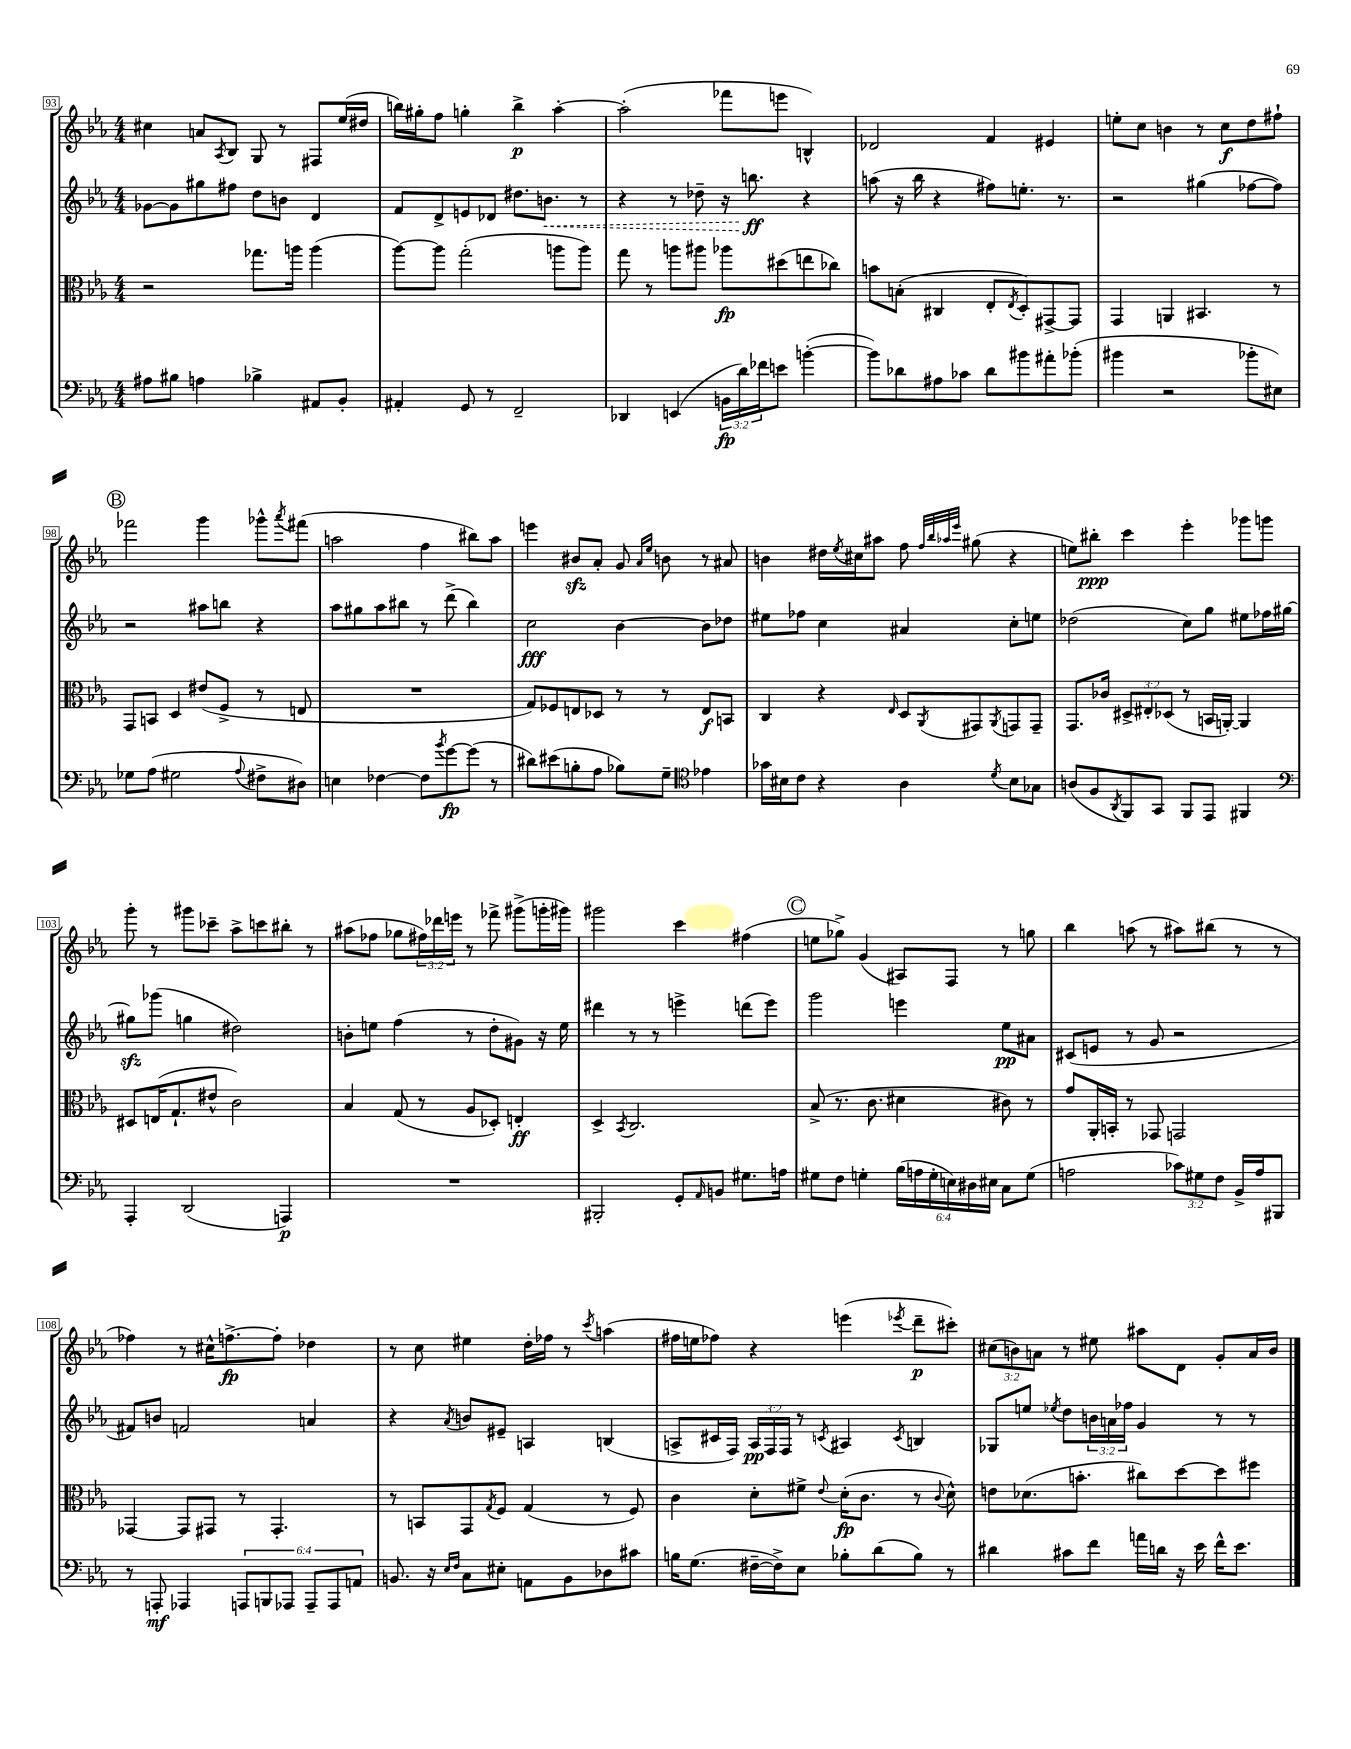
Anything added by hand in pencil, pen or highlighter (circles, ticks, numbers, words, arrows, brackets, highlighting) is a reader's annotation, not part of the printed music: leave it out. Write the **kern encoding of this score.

**kern	**kern	**kern	**kern
*staff4	*staff3	*staff2	*staff1
*clefF4	*clefC3	*clefG2	*clefG2
*k[b-e-a-]	*k[b-e-a-]	*k[b-e-a-]	*k[b-e-a-]
*M4/4	*M4/4	*M4/4	*M4/4
8A#	2r	[8g-	4cc#
8B#	.	8g-]	.
4A	.	8gg#	8a
.	.	.	8qA-
.	.	8ff#	8B-
4B-^	8.gg-	8dd	8G
.	.	8b	8r
.	16aa	.	.
8AA#	(4aa	4d	8F#
8BB-'	.	.	(16ee-
.	.	.	16dd#
=	=	=	=
4AA#'	[8aa-)	8f	16bb)
.	.	.	16gg#'
.	8aa-]	8d^	8ff
8GG	(2gg'	8e	4gg'
8r	.	8d-	.
2FF~	.	8.dd#	4bb^
.	.	8.b	.
.	8aa	.	[4aa-'
.	8aa)	8r	.
=	=	=	=
4DD-	8gg	4r	(2aa-']
.	8r	.	.
(4EE	8aa	8r	.
.	8aa#	8dd-~	.
24BB	8aa-	16r	8fff-
24d)	.	.	.
.	.	8.bb	.
24f-	.	.	.
8e	(8dd#	.	8eee
([4b'	8ee	4r	4B^^)
.	8cc-)	.	.
=	=	=	=
8b])	8b	(8aa	2d-
8d-	(8B'	16r	.
.	.	16bb-	.
8A#	4C#	4r	.
8c-	.	.	.
8d-	8E-'	8ff#)	4f
.	8qE-	.	.
8b#	8D')	8.ee'	.
8a#'	[8GG#^	.	4e#
.	.	8.r	.
(8b-'	8GG#]	.	.
=	=	=	=
4b#	4GG	2r	8ee'
.	.	.	8cc
2r	4AA	.	4b
.	4.BB#	(4gg#	8r
.	.	.	8cc
8b-'	.	[8ff-	8dd
8E#)	8r	8ff-])	8ff#`
=	=	=	=
8G-	8GG	2r	2fff-
(8A-	8BB	.	.
2G#	4D	.	.
.	(8e#	8aa#	4ggg
.	8F^	8bb	.
8qqA-	.	.	.
8F#^	8r	4r	8ggg-^^
.	.	.	8qaaa-
8D#)	8E	.	(8fff#
=	=	=	=
4E	1r	8aa-	2aa
.	.	8gg#	.
[4F-	.	8aa-	.
.	.	8bb#	.
8F-]	.	8r	4ff
8qb-	.	.	.
[8g	.	(8ddd^	.
(8g]	.	4bb#)	8bb#)
8r	.	.	8aa
=	=	=	=
8d#)	8G)	2cc	4eee
(8e#	8F-	.	.
8B'	8E	.	8b#
8A-	8D-	.	8a-'
8B-)	8r	[4b-	8g
.	.	.	16qqa-
.	.	.	16qqee-
8G~	8r	.	8b
*clefC4	*	*	*
4e-	8E	8b-]	8r
.	8BB	8dd-	8a#
=	=	=	=
16g-	4C	8ee#	4b
16B#	.	.	.
8c	.	8ff-	.
4r	4r	4cc	16dd#
.	.	.	8qee-
.	.	.	16cc#
.	.	.	8aa#
.	16qqE-	.	.
4A-	8D	4a#	8ff
.	.	.	32qqff
.	.	.	32qqbb-
.	.	.	32qqaa-
.	8qAA-	.	32qqeee-
.	8GG#	.	(8gg#
8qd	8qAA-	.	.
8B#	8GG	8cc'	4r
8G-	8GG~	8ee	.
=	=	=	=
(8A	8.GG	(2dd-	8ee)
8F	.	.	8bb#'
.	16c-	.	.
8qAA-	.	.	.
8FF)	12D#^	.	4ccc
.	12E#'	.	.
8GG	.	.	.
.	(12D-	.	.
8FF	8r	8cc)	4eee-'
8EE-	16BB	8gg	.
.	[16AA')	.	.
4FF#	4AA]	8ee#	8ggg-
.	.	16ff-	8ggg
.	.	[16gg#	.
=	=	=	=
*clefF4	*	*	*
4AAA-'	8D#	8gg#]	8ggg'
.	(16E	(8ggg-	8r
.	8.G`	.	.
(2DD	.	4gg	8ggg#
.	8e#^^	.	8ccc-~
.	2c)	2dd#)	8aa-^
.	.	.	8ccc
4AAA)	.	.	8bb#'
.	.	.	8r
=	=	=	=
1r	4B-	8b'	(8aa#
.	.	8ee	8ff-
.	(8G	(4ff	8gg-
.	8r	.	24ff#)
.	.	.	24ddd-
.	.	.	24eee
.	8A-	8r	8r
.	8D-')	8dd'	8fff-^
.	4E'	8g#)	(8ggg#^
.	.	16r	16ggg'
.	.	16ee	16ggg#)
=	=	=	=
2BBB#'	4D^	4ddd#	2ggg#
.	8qBB-	.	.
.	2.C	8r	.
.	.	8r	.
8GG'	.	4eee^	4ccc
16qqAA-	.	.	.
8BB	.	.	.
8.G#	.	(8ddd	(4ff#
.	.	8eee)	.
16A	.	.	.
=	=	=	=
8G#	(8B-^	2ggg	8ee
8F	8.r	.	8gg-^)
4G'	.	.	(4g
.	8.c	.	.
(24B-	4d#	4eee	8A#)
24A	.	.	.
24G'	.	.	.
24E)	.	.	8F
24D#	.	.	.
24E#	.	.	.
8C	8c#)	8ee-	8r
(8G	8r	8a#	8gg
=	=	=	=
2A	8g	(8c#	4bb-
.	16AA-'	8e	.
.	16BB'	.	.
.	8r	8r	(8aa
.	8GG-	8g	8r
12c-)	2GG	2r	8aa#)
12G#	.	.	.
.	.	.	(8bb#
12F	.	.	.
16BB-^	.	.	8r
16A	.	.	.
8BBB#	.	.	8r
=	=	=	=
8r	[4GG-	8f#)	4ff-)
8AAA'	.	8b	.
4AAA-	8GG-]	2f	8r
.	8GG#	.	16cc#^^
.	.	.	[8.ff^
12AAA	8r	.	.
12BBB	.	.	.
.	4.GG#'	.	8ff']
12AAA-	.	.	.
12AAA-~	.	4a	4dd-
12AAA-	.	.	.
12AA	.	.	.
=	=	=	=
8.BB	8r	4r	8r
.	8BB	.	8cc
16r	.	.	.
16qqE-	.	.	.
16qqF	.	8qa-	.
8C	8GG	8b	4ee#
.	8qG	.	.
8E#'	8F	8e#~	.
8AA	(4G	4A	16dd'
.	.	.	16ff-
8BB	.	.	8r
.	.	.	8qccc
8D-	8r	(4B	(4aa
8c#	8F)	.	.
=	=	=	=
16B	4c	8A^	16ff#
(8.G	.	.	16ee
.	.	16c#	8ff-)
.	.	16F)	.
[16F#~	8d'	24A	4r
.	.	24F	.
16F#^])	.	.	.
.	.	24F	.
8E-	8f#^	8r	.
.	8qqe-	8qc	.
8B-'	(16d'	4A#	(4eee
.	8.c	.	.
(8d	.	.	.
.	.	8qc	8qeee-
8B-)	8r	4B	8ddd~
.	8qqc	.	.
8r	8d^^)	.	8ccc#')
=	=	=	=
4d#	8e	8G-	(12cc#
.	.	.	12b)
.	(8.d-	8ee	.
.	.	.	12a
.	.	8qee-	.
8c#	.	8dd	8r
.	8.b'	.	.
8f	.	24b	8ee#
.	.	24a	.
.	.	24ff-	.
16a	8cc#)	4g	8aa#
16d	.	.	.
16r	[8dd	.	8d
16e-	.	.	.
16f^^	8dd]	8r	8g'
8.e-	.	.	.
.	8ff#	8r	16a
.	.	.	16b
==	==	==	==
*-	*-	*-	*-
